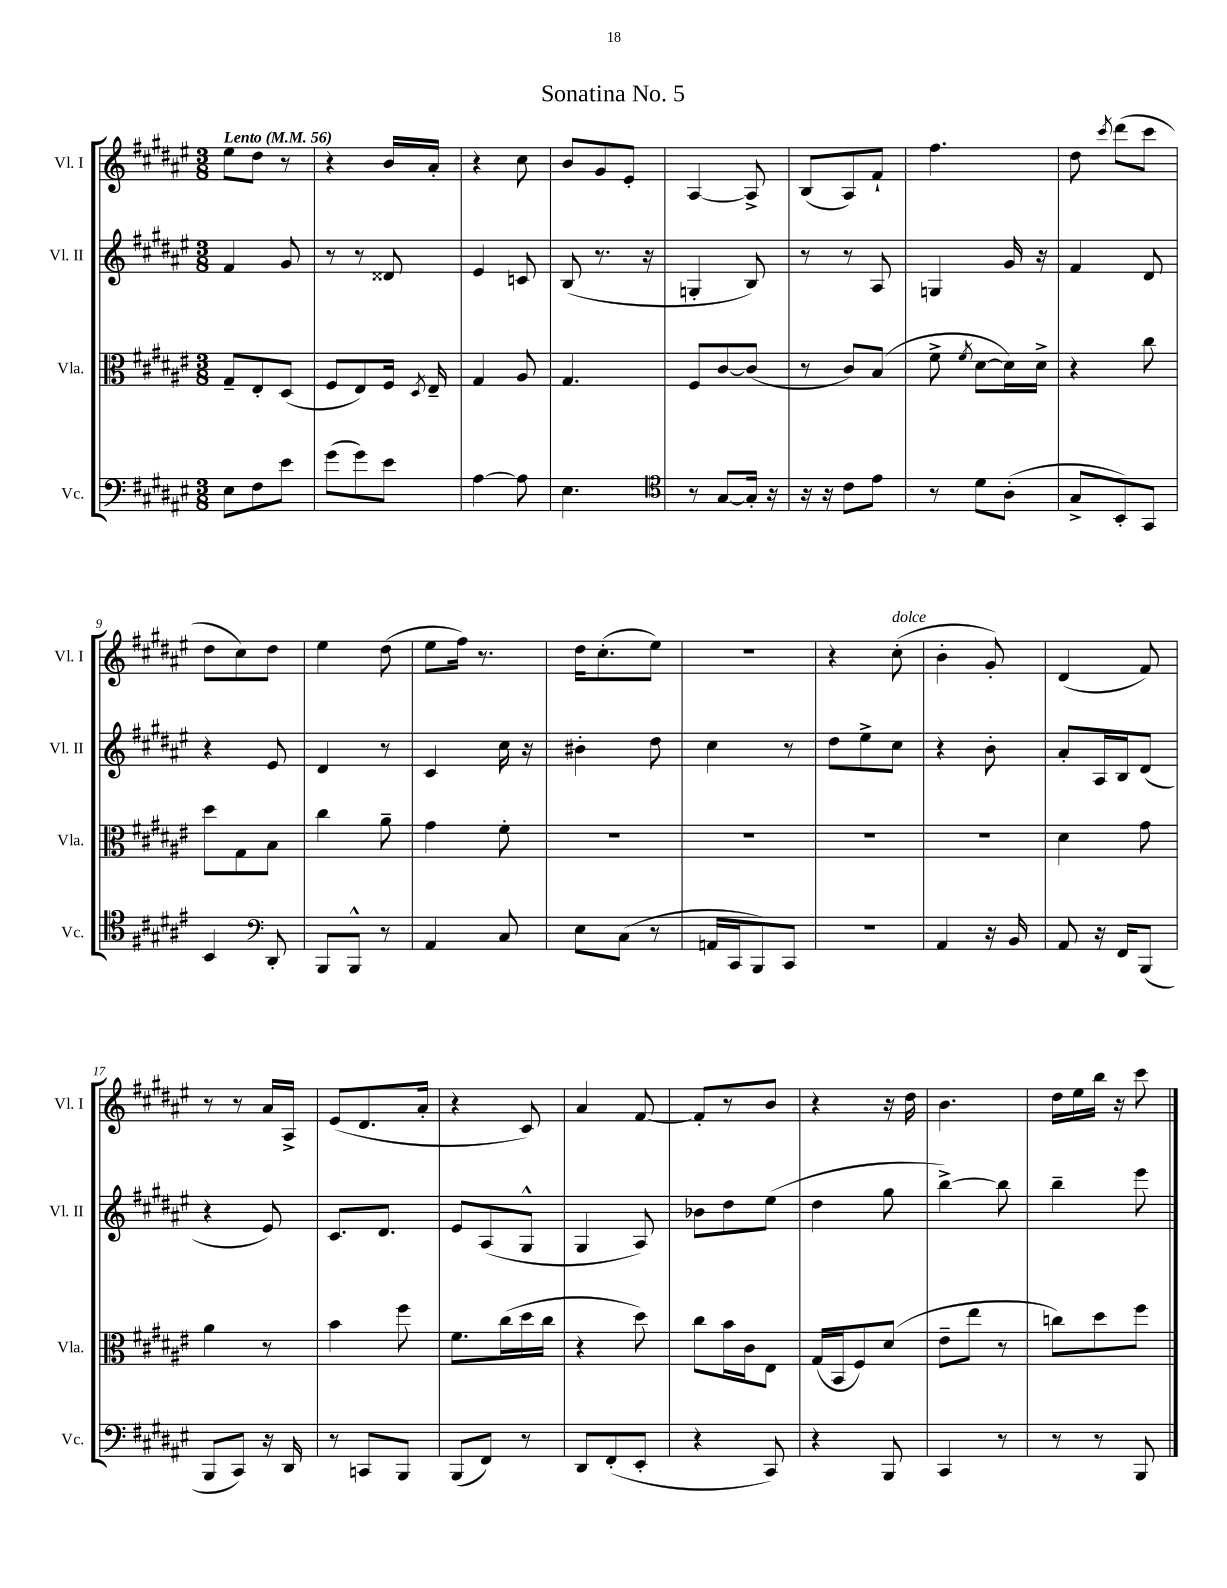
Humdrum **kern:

**kern	**kern	**kern	**kern
*part4	*part3	*part2	*part1
*staff4	*staff3	*staff2	*staff1
*I"Vc.	*I"Vla.	*I"Vl. II	*I"Vl. I
*I'Vc.	*I'Vla.	*I'Vl. II	*I'Vl. I
*clefF4	*clefC3	*clefG2	*clefG2
*k[f#c#g#d#a#e#]	*k[f#c#g#d#a#e#]	*k[f#c#g#d#a#e#]	*k[f#c#g#d#a#e#]
*M3/8	*M3/8	*M3/8	*M3/8
*MM56	*MM56	*MM56	*MM56
=1	=1	=1	=1
!	!	!	!LO:TX:a:B:t=Lento
8E#\L	8G#~/L	4f#/	8ee#\L
8F#\	8E#'/	.	8dd#\J
8e#\J	(8D#/J	8g#/	8r
=2	=2	=2	=2
(8g#\L	8F#/L	8r	4r
8g#\)	8E#/)	8r	.
8e#\J	16F#/Jk	8d##X/	16b/LL
.	8qD#/	.	.
.	16E#~/	.	16a#'/JJ
=3	=3	=3	=3
[4A#\	4G#/	4e#/	4r
8A#\]	8A#/	8cn/	8cc#\
=4	=4	=4	=4
4.E#\	4.G#/	(8B/	8b/L
.	.	8.r	8g#/
.	.	.	8e#'/J
.	.	16r	.
=5	=5	=5	=5
*clefC4	*	*	*
8r	8F#/L	4Gn'/	[4A#/
[8G#/L	[8c#/	.	.
16G#'/Jk]	(8c#/J]	8B/)	8A#^/]
16r	.	.	.
=6	=6	=6	=6
16r	8r	8r	(8B/L
16r	.	.	.
8c#\L	8c#/L)	8r	8A#/)
8e#\J	(8B/J	8A#/	8f#`/J
=7	=7	=7	=7
8r	8f#^\	4Gn/	4.ff#\
.	8qf#/	.	.
8d#\L	[8d#\L	.	.
(8A#'\J	16d#\L])	16g#/	.
.	16d#^\JJ	16r	.
=8	=8	=8	=8
8G#^/L	4r	4f#/	8dd#\
.	.	.	8qccc#/
8BB'/)	.	.	(8ddd#\L
8GG#/J	8cc#\	8d#/	8ccc#\J
!!LO:LB:g=z
=9	=9	=9	=9
4BB/	8dd#\L	4r	8dd#\L
.	8G#\	.	8cc#\)
*clefF4	*	*	*
8DD#'/	8B\J	8e#/	8dd#\J
=10	=10	=10	=10
8BBB/L	4cc#\	4d#/	4ee#\
8BBB^^/J	.	.	.
8r	8a#~\	8r	(8dd#\
=11	=11	=11	=11
4AA#/	4g#\	4c#/	8ee#\L
.	.	.	16ff#\Jk)
.	.	.	8.r
8C#/	8f#'\	16cc#\	.
.	.	16r	.
=12	=12	=12	=12
8E#\L	4.r	4b#X'\	16dd#\KL
.	.	.	(8.cc#'\
(8C#\J	.	.	.
8r	.	8dd#\	8ee#\J)
=13	=13	=13	=13
16AAn/LL	4.r	4cc#\	4.r
16CC#/J	.	.	.
8BBB/)	.	.	.
8CC#/J	.	8r	.
=14	=14	=14	=14
4.r	4.r	8dd#\L	4r
.	.	8ee#^\	.
!	!	!	!LO:TX:a:i:t=dolce
.	.	8cc#\J	(8cc#'\
=15	=15	=15	=15
4AA#/	4.r	4r	4b'\
16r	.	8b'\	8g#'/)
16BB/	.	.	.
=16	=16	=16	=16
8AA#/	4d#\	8a#'/L	(4d#/
16r	.	16A#/L	.
16FF#/KL	.	16B/J	.
(8BBB/J	8g#\	(8d#/J	8f#/)
!!LO:LB:g=z
=17	=17	=17	=17
8BBB/L	4a#\	4r	8r
8CC#/J)	.	.	8r
16r	8r	8e#/)	16a#/LL
16DD#/	.	.	16A#^/JJ
=18	=18	=18	=18
8r	4b\	8.c#/L	(8e#/L
8CCn/L	.	.	8.d#/
.	.	8.d#/J	.
8BBB/J	8ff#\	.	.
.	.	.	16a#'/Jk
=19	=19	=19	=19
(8BBB/L	8.f#\L	8e#/L	4r
8FF#/J)	.	(8A#/	.
.	(16cc#\L	.	.
8r	16dd#\	8G#^^/J	8c#/)
.	16cc#\JJ	.	.
=20	=20	=20	=20
8DD#/L	4r	4G#/	4a#/
(8FF#'/	.	.	.
8EE#'/J	8dd#\)	8A#/)	[8f#/
=21	=21	=21	=21
4r	8cc#\L	8b-X\L	8f#'/L]
.	16b\L	8dd#\	8r
.	16c#\J	.	.
8CC#/)	8E#\J	(8ee#\J	8b/J
=22	=22	=22	=22
4r	(16G#/LL	4dd#\	4r
.	16BB/J	.	.
.	8F#/)	.	.
8BBB/	(8d#/J	8gg#\	16r
.	.	.	16dd#\
=23	=23	=23	=23
4CC#/	8e#~\L	[4bb^\)	4.b\
.	8ee#\J	.	.
8r	8r	8bb\]	.
=24	=24	=24	=24
8r	8ccn\L)	4bb~\	16dd#\LL
.	.	.	16ee#\
8r	8dd#\	.	16bb\JJ
.	.	.	16r
8BBB/	8ff#\J	8eee#\	8ccc#\
==	==	==	==
*-	*-	*-	*-
